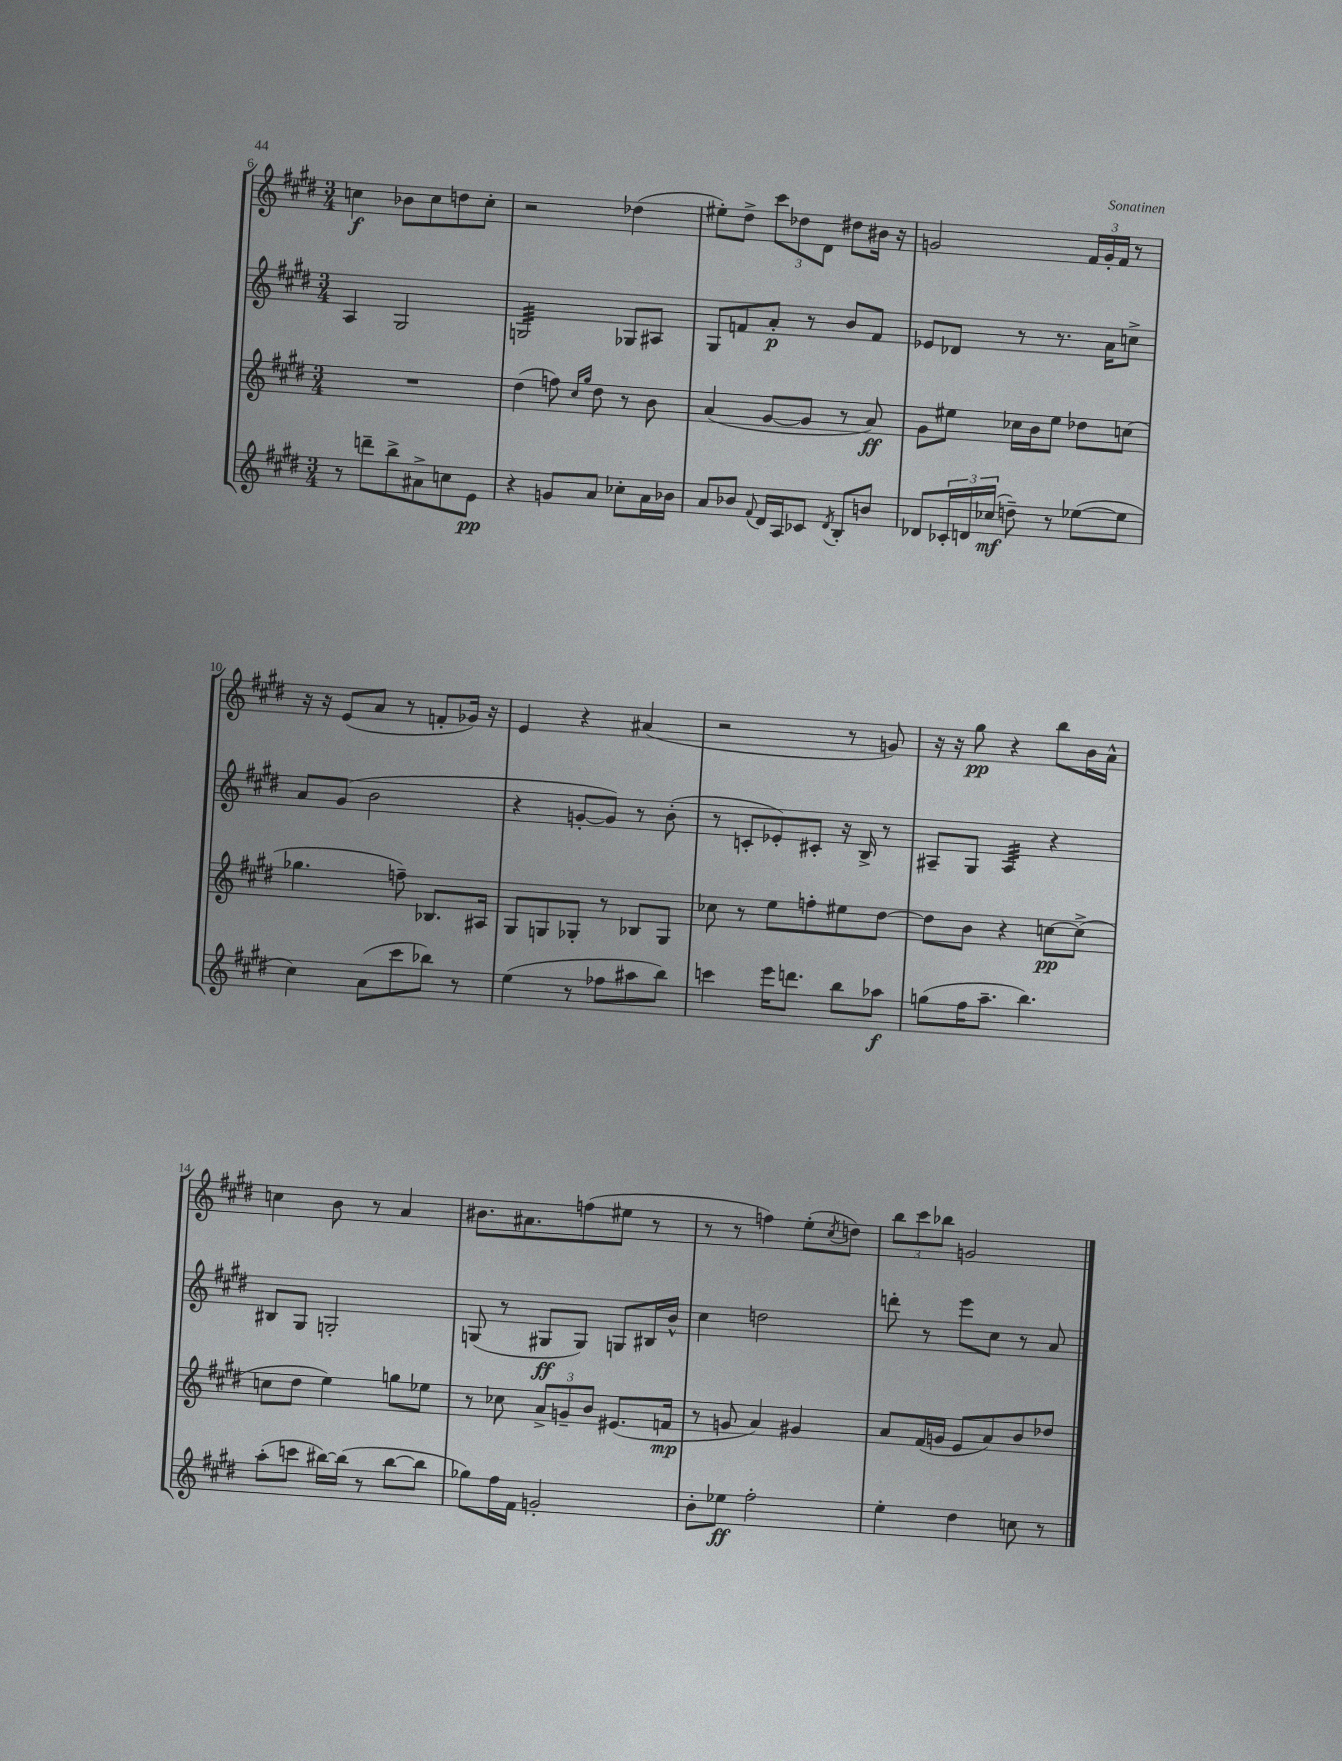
<<
\new StaffGroup <<
\new Staff = "s0" {
    \clef treble \key e \major \numericTimeSignature \time 3/4
    c''4\f bes'8 c''8 d''8 c''8-. |
    r2 des''4( |
    eis''8-.) dis''8-> \tuplet 3/2 { cis'''8 des''8 dis'8 } dis''8 bis'16 r16 |
    g'2 \tuplet 3/2 { fis'16 g'16-. fis'16 } r8 |
    r16 r16 e'8( a'8 r8 f'8-. ges'16) r16 |
    e'4 r4 ais'4( |
    r2 r8 g'8) |
    r16 r16 gis''8\pp r4 b''8 b'16 a'16-^ |
    c''4 b'8 r8 a'4 |
    bis'8. ais'8. f''8( eis''8 r8 |
    r8 r8 f''4) e''8-.( \acciaccatura { cis''8 } d''8) |
    \tuplet 3/2 { b''8 cis'''8 bes''8 } g'2 \bar "|." |
}
\new Staff = "s1" {
    \clef treble \key e \major \numericTimeSignature \time 3/4
    a4 gis2 |
    g2:32 ges8 ais8 |
    gis8 f'8 a'8-.\p r8 b'8 f'8 |
    ees'8 des'8 r8 r8. a'16 c''8-> |
    a'8 gis'8( b'2 |
    r4 g'8~-. g'8) r8 b'8-.( |
    r8 c'8-. ees'8-.) cis'8-. r16 b16-> r8 |
    ais8-- gis8 ais4:32 r4 |
    bis8 gis8 g2-. |
    g8( r8 gis8\ff gis8) g8 bis16 b'16-^ |
    cis''4 d''2 |
    d'''8-. r8 e'''8 cis''8 r8 a'8 \bar "|." |
}
\new Staff = "s2" {
    \clef treble \key e \major \numericTimeSignature \time 3/4
    R2. |
    dis''4( f''8) \grace { cis''16 gis''16 } dis''8 r8 b'8 |
    a'4( gis'8~ gis'8 r8 a'8\ff) |
    gis'8 eis''8 ces''16 b'16 eis''8 des''8 c''8( |
    ges''4. f''8--) bes8. ais16 |
    gis8 g8 ges8-. r8 bes8 ges8 |
    ces''8 r8 e''8 f''8-. eis''8 dis''8~ |
    dis''8 b'8 r4 c''8~\pp c''8->( |
    c''8 dis''8 e''4) g''8 ees''8 |
    r8 ces''8 \tuplet 3/2 { a'8-> g'8-- b'8 } eis'8.( f'16\mp |
    r8 g'8 a'4) gis'4 |
    a'8 fis'16( g'16 e'8 a'8) b'8 des''8 \bar "|." |
}
\new Staff = "s3" {
    \clef treble \key e \major \numericTimeSignature \time 3/4
    r8 d'''8-- b''8-> ais'8-> c''8 e'8\pp |
    r4 g'8 a'8 ces''8-. a'16 bes'16 |
    a'8 bes'8 \appoggiatura { fis'8 } dis'16 a16 ces'8 \acciaccatura { dis'8 } b8-. b'8 |
    des'8 \tuplet 3/2 { ces'16-. d'16 ces''16\mf( } d''8--) r8 ees''8~( ees''8 |
    cis''4) a'8( cis'''8 bes''8) r8 |
    e''4( r8 fes''8 ais''8 b''8) |
    c'''4 e'''16 d'''8. b''8 aes''8\f |
    g''8( fis''16 a''8.-- b''4.) |
    a''8-.( c'''8 bis''16~) bis''16( r8 bis''8~ bis''8 |
    ges''8) fis''16 fis'16 g'2-. |
    b'8-. ees''8\ff fis''2-. |
    e''4-. dis''4 c''8 r8 \bar "|." |
}
>>
>>
\layout { \context { \Score currentBarNumber = #6 } }
